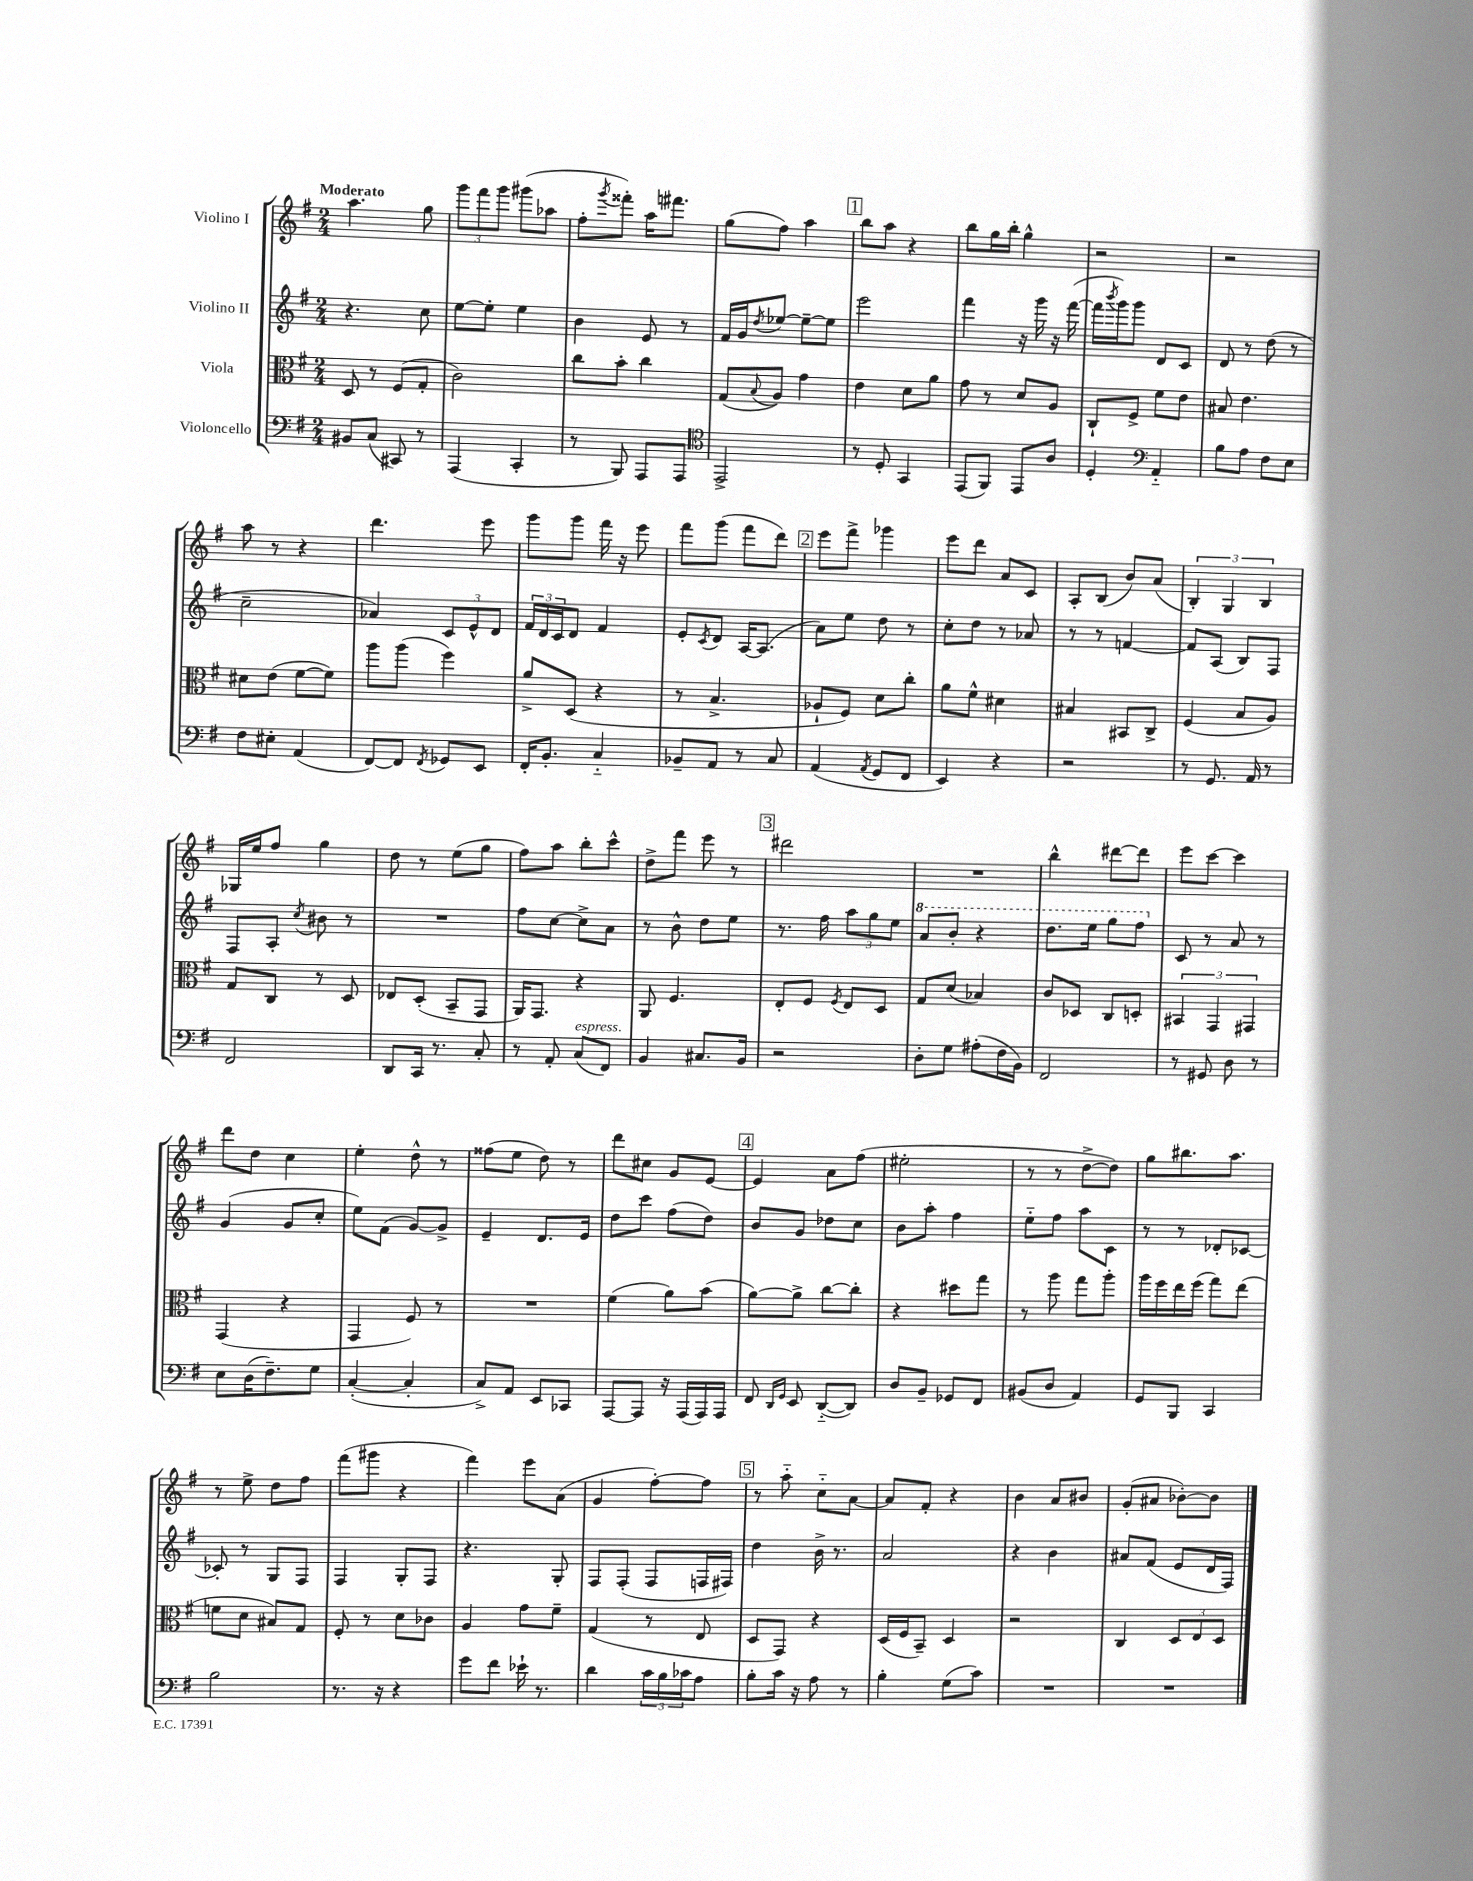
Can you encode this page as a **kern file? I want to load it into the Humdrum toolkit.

**kern	**kern	**kern	**kern
*staff4	*staff3	*staff2	*staff1
*clefF4	*clefC3	*clefG2	*clefG2
*k[f#]	*k[f#]	*k[f#]	*k[f#]
*M2/4	*M2/4	*M2/4	*M2/4
8BB#	8D	4.r	4.aa
(8C	8r	.	.
8CC#)	(8F#	.	.
8r	8G'	8cc	8gg
=	=	=	=
(4AAA	2c)	[8ee	12ggg
.	.	.	12fff#
.	.	8ee']	.
.	.	.	12ggg
4CC'	.	4ee	(8ggg#
.	.	.	8aa-
=	=	=	=
8r	8cc	4b	8ff#'
.	.	.	8qggg
8BBB)	8b'	.	8fff##')
8AAA	4cc	8e	16aa
.	.	.	8.fff#
8AAA	.	8r	.
=	=	=	=
*clefC4	*	*	*
2EE^	(8G	16f#	(8gg
.	.	16g	.
.	8qqB	8qdd	.
.	8A)	[8ee-	8ff#)
.	4g	8ee-~_	4aa
.	.	8ee-]	.
=	=	=	=
8r	4e	2eee	8bb
8D'	.	.	8aa
4GG	8d	.	4r
.	8a	.	.
=	=	=	=
(8EE	8g	4fff#	8bb
8FF#)	8r	.	16gg
.	.	.	16bb'
8EE	8d	16r	4gg^^
.	.	16ggg	.
8A	8A	16r	.
.	.	([16fff#	.
=	=	=	=
4D'	8C`	16fff#]	2r
.	.	8qbbb	.
.	.	16ggg)	.
.	8F#^	8ggg	.
*clefF4	*	*	*
4AA'~	8f#	8d	.
.	8e	8c	.
=	=	=	=
8B	8B#	8d	2r
8A	4.e	8r	.
8F#	.	(8dd	.
8E	.	8r	.
=	=	=	=
8F#	8d#	2cc~	8aa
8E#'	(8e	.	8r
(4AA	[8f#	.	4r
.	8f#])	.	.
=	=	=	=
[8FF#)	8aa	4a-)	4.ddd
8FF#]	(8aa	.	.
8qFF#	.	.	.
8GG-	4ff#)	12c	.
.	.	12e^^	.
8EE	.	.	8eee
.	.	12d	.
=	=	=	=
16FF#'	8a^	24f#	8ggg
.	.	24d	.
8.BB'	.	.	.
.	.	24c	.
.	(8D	8d	8ggg
4C'~	4r	4f#	16fff#
.	.	.	16r
.	.	.	8eee
=	=	=	=
8BB-~	8r	8e'	8fff#
.	.	8qc	.
8AA	4.B^	8d	(8ggg
8r	.	[16A	8fff#
.	.	(8.A]	.
8C	.	.	8ddd)
=	=	=	=
(4AA	8A-`	8a)	8eee
.	8F#)	8ee	8fff#^
8qAA	.	.	.
8GG	8d	8dd	4ggg-
8FF#	8cc'	8r	.
=	=	=	=
4EE)	8a	8cc'	8eee
.	8f#^^	8dd	8ddd
4r	4d#	8r	8a
.	.	8a-	8c
=	=	=	=
2r	4B#	8r	8A'
.	.	8r	(8B
.	8BB#	[4f	8b)
.	8C^	.	(8a
=	=	=	=
8r	(4F#	8f]	6B')
8.GG	.	(8A	.
.	.	.	6G
.	8B	8B)	.
16AA	.	.	.
.	.	.	6B
8r	8A)	8F#	.
=	=	=	=
2FF#	8G	8F#	16G-
.	.	.	16ee
.	8C	8A'	8ff#
.	.	8qcc	.
.	8r	8b#	4gg
.	8D	8r	.
=	=	=	=
8DD	8E-	2r	8dd
16CC	(8D'	.	8r
8.r	.	.	.
.	8BB~	.	(8ee
8C'	8GG	.	8gg
=	=	=	=
8r	16AA)	8ff#	8ff#)
.	8.GG	.	.
8AA'	.	[8cc	8aa
(8C	4r	8cc^]	8bb'
8FF#)	.	8a	8ccc^^
=	=	=	=
4BB	8AA	8r	8dd^
.	4.F#	8b^^	8fff#
8.C#	.	8dd	8eee
.	.	8ee	8r
16BB	.	.	.
=	=	=	=
2r	8E'	8.r	2ddd#
.	8F#	.	.
.	.	16ff#	.
.	8qF#	.	.
.	8E	12aa	.
.	.	12gg	.
.	8D	.	.
.	.	12ee	.
=	=	=	=
8D'	8G	8aa	2r
8G	(8d	8bb'	.
(8A#'	4B-)	4r	.
16F#	.	.	.
16BB)	.	.	.
=	=	=	=
2FF#	8c	8.ddd	4bb^^
.	8D-	.	.
.	.	16eee	.
.	8C	8ggg	[8ddd#
.	8D'	8fff#	8ddd#]
=	=	=	=
8r	6BB#	8c	8eee
8GG#	.	8r	[8ccc
.	6GG	.	.
8D	.	8a	4ccc]
.	6GG#	.	.
8r	.	8r	.
=	=	=	=
8E	(4GG	(4g	8ddd
(16D	.	.	8dd
8.F#~)	.	.	.
.	4r	8g	4cc
8G	.	8cc'	.
=	=	=	=
([4C'	4GG	8ee)	4ee'
.	.	(8f#	.
4C']	8F#)	[8g)	8dd^^
.	8r	8g^]	8r
=	=	=	=
8C^)	2r	4e~	(8ff##
8AA	.	.	8ee
8EE	.	8.d	8dd)
8CC-	.	.	8r
.	.	16e	.
=	=	=	=
[8AAA	(4f#	8dd	8ddd
8AAA]	.	8ccc	8cc#
16r	8a)	(8ff#	8g
(16AAA	.	.	.
16AAA)	(8b	8dd)	[8e
16AAA	.	.	.
=	=	=	=
8FF#	[8a)	8b	4e]
16qqDD	.	.	.
16qqGG	.	.	.
8EE	8a^]	8g	.
([8DD'~	[8cc	8dd-	8a
8DD])	8cc']	8cc	(8ff#
=	=	=	=
8D	4r	8b	2ee#'
8BB~	.	8aa'	.
8GG-	8dd#	4ff#	.
8FF#	8gg	.	.
=	=	=	=
(8BB#	8r	8ee'~	8r
8D	8aa	8ff#	8r
4AA)	8gg	8aa	[8dd^
.	8aa'	8c	8dd])
=	=	=	=
8GG	16aa	8r	8gg
.	16ff#	.	.
8BBB	16ee	8r	8.bb#
.	(16ff#	.	.
4CC	8gg)	8d-'	.
.	.	.	8.aa
.	(8ee	[8c-	.
=	=	=	=
2B	8f	8c-']	8r
.	8d	8r	8ee^
.	8B#)	8G	8dd
.	8G	8F#	8ff#
=	=	=	=
8.r	8F#'	4F#	(8fff#
.	8r	.	8ggg#
16r	.	.	.
4r	8d	8G'	4r
.	8c-	8F#	.
=	=	=	=
8g	4A	4.r	4fff#)
8f#	.	.	.
16e-`	8g	.	8eee
8.r	.	.	.
.	8f#~	8G'	(8a
=	=	=	=
4d	(4G	8F#	4g
.	.	(8F#'	.
24c	8r	8F#	[8ff#')
24B	.	.	.
24c-	.	.	.
8A	8E	16F	8ff#]
.	.	16F#)	.
=	=	=	=
8B'	8D	4dd	8r
16c	8GG)	.	8aa'~
16r	.	.	.
8A	4r	16b^	8cc'~
.	.	8.r	.
8r	.	.	[8a
=	=	=	=
4B'	(16D	2a	8a]
.	16F#	.	.
.	8BB~)	.	8f#'
(8G	4D	.	4r
8c)	.	.	.
=	=	=	=
2r	2r	4r	4b
.	.	4b	8a
.	.	.	8b#
=	=	=	=
2r	4C	8a#	(8g'
.	.	(8f#	8a#
.	12D	8e	[8b-')
.	12E	.	.
.	.	16d	8b-]
.	12D	.	.
.	.	16F#)	.
==	==	==	==
*-	*-	*-	*-
